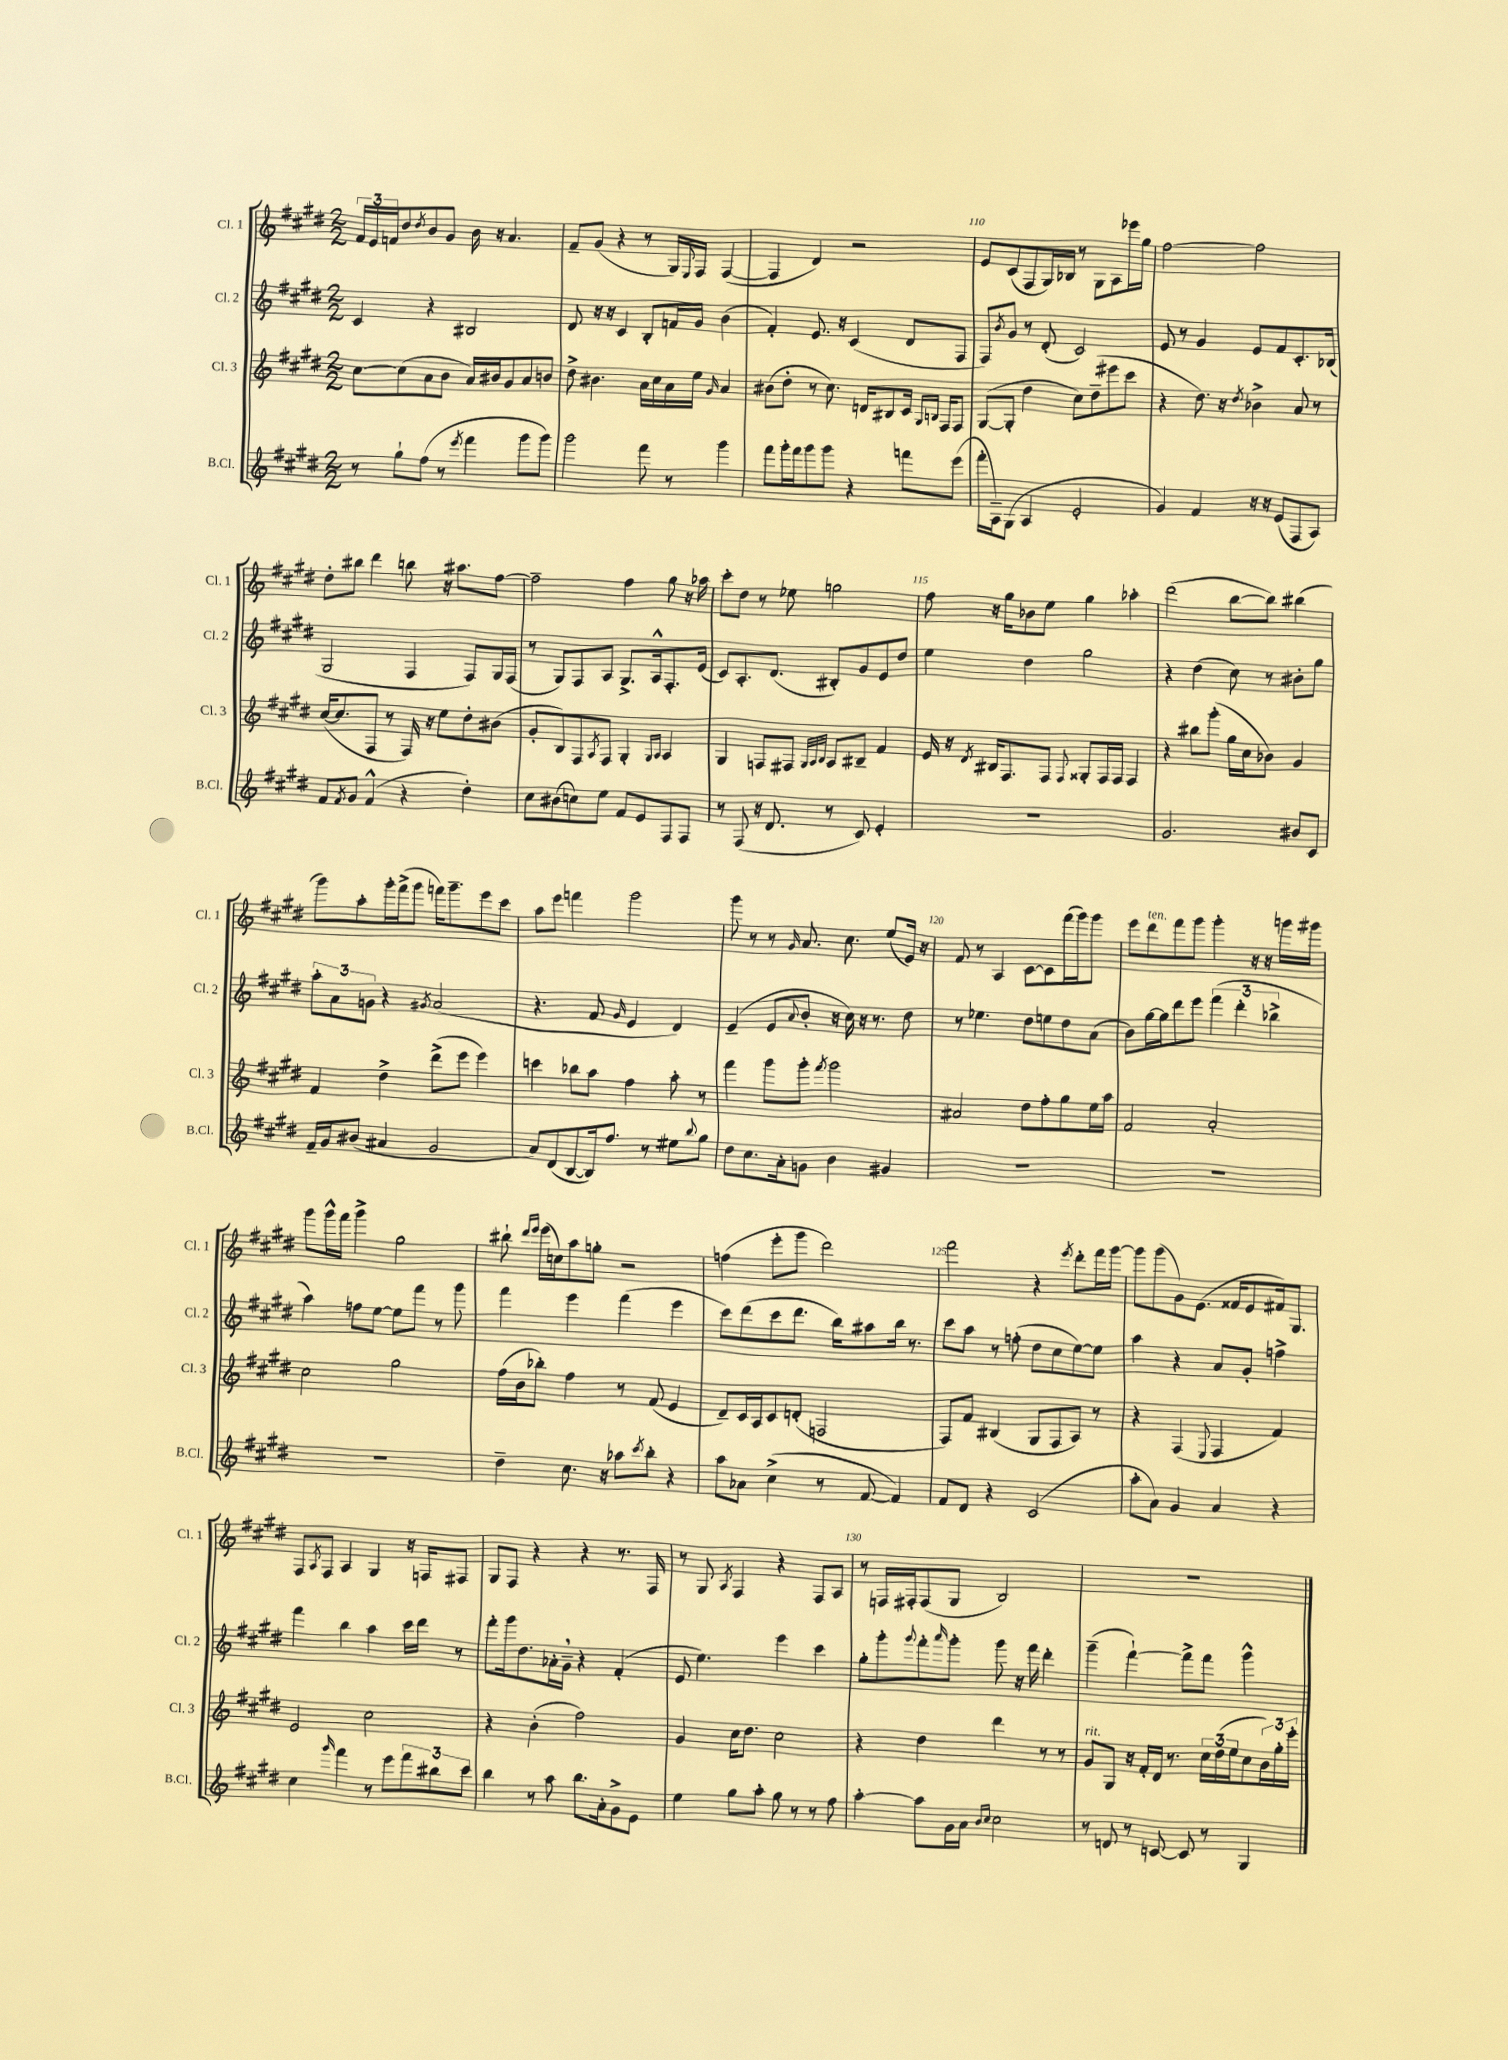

**kern	**kern	**kern	**kern
*staff4	*staff3	*staff2	*staff1
*clefG2	*clefG2	*clefG2	*clefG2
*k[f#c#g#d#]	*k[f#c#g#d#]	*k[f#c#g#d#]	*k[f#c#g#d#]
*M2/2	*M2/2	*M2/2	*M2/2
8r	[8cc#	4c#	24f#
.	.	.	24e
.	.	.	24f
8gg#`	(8cc#]	.	8dd#
.	.	.	8qdd#
(8ff#	8a	4r	8b
8r	8b	.	8g#
8qeee	.	.	.
4fff#	16a)	2B#	16b
.	16b#	.	16r
.	8g#	.	4.a
8ggg#	8a	.	.
8ggg#)	8b	.	.
=	=	=	=
2ggg#	8dd#^	8d#	8f#~
.	4.b#	16r	(8g#
.	.	16r	.
.	.	4c#	4r
8fff#	16a	8B'	8r
.	16cc#	.	.
8r	16a	16f	16G#)
.	.	.	8qqE
.	16ee	16g#	16F#
.	16qqg#	.	.
4ggg#	4a	(4b	([4F#
=	=	=	=
8fff#	(8b#	4f#')	4F#]
16ggg#'	8dd#'	.	.
16fff#	.	.	.
8ggg#	8r	8.e	4d#)
8ggg#	8.cc#)	.	.
.	.	16r	.
4r	.	(4c#	2r
.	16d	.	.
.	8B#	.	.
8fff	16c#	8d#	.
.	16qqG#	.	.
.	16qqB	.	.
.	16F#	.	.
(8eee	8F#	8F#	.
=	=	=	=
16fff#'	([8G#	8F#)	8e
16A~)	.	.	.
.	.	8qb	.
(8G#	8G#']	8g#	(8c#
4A	4dd#	8r	8F#
.	.	(8d#'	16G#)
.	.	.	16B-
2e'	8cc#)	2c#)	8r
.	(8dd#~	.	8G#
.	8eee#	.	8A
.	8ccc#	.	16eee-
.	.	.	16gg#
=	=	=	=
4g#)	4r	8e	[2ff#
.	.	8r	.
4f#	8.dd#)	4g#	.
.	16r	.	.
.	8qdd#	.	.
16r	4b-^	8e	2ff#]
16r	.	.	.
(8e	.	8f#	.
8F#	8a	8.c#'	.
8A)	8r	.	.
.	.	(16B-	.
=	=	=	=
8f#	([16cc#	2G#	8dd#'
.	8.cc#]	.	.
8qf#	.	.	.
8g#	.	.	8bb#
(4f#^^	8F#	.	4ddd#
.	8r	.	.
4r	16F#)	4F#	8bb
.	16r	.	.
.	8ee	.	16r
.	.	.	8.aa#
4dd#')	8dd#'	8F#)	.
.	(8b#	16G#	[8ff#
.	.	(16F#	.
=	=	=	=
8cc#	8g#'	8r	2ff#~]
(8b#	8B)	8G#)	.
8cc)	8F#	8F#	.
.	8qA	.	.
8ee	8F#	8A	.
8f#	4G#'	8.G#^	4ff#
8e	.	.	.
.	.	16A^^	.
.	16qqG#	.	.
.	16qqA	.	.
8F#	4A	8.F#'	8gg#
8F#	.	.	16r
.	.	(16e	16aa-
=	=	=	=
8r	4G#	8c#)	8ccc#'
(8F#	.	8.A'	8dd#
16r	8F	.	8r
8.d#	.	(8.d#	.
.	8F#	.	8ee-
.	32qqG#	.	.
.	32qqA	.	.
.	32qqB	.	.
8r	8A	8B#')	2gg
8c#)	8B#~	8g#	.
4e'	4f#	8e	.
.	.	8dd#	.
=	=	=	=
1r	16e	4ee	8ff#
.	16r	.	.
.	8qd#	.	.
.	16B#	.	16r
.	8.F#	.	16gg#
.	.	4dd#	8b-
.	8F#	.	8ee
.	8qqF#	.	.
.	8G##'	2gg#	4gg#
.	16F#	.	.
.	16F#	.	.
.	4F#	.	4aa-'
=	=	=	=
2.g#	4r	4r	(2ddd#
.	8bb#	(4dd#	.
.	(8ggg#'	.	.
.	16gg#	8cc#)	[8bb
.	16cc#	.	.
.	8b-)	8r	8bb])
8b#	4g#	8b#'	(4bb#
8c#	.	8gg#	.
=	=	=	=
16f#~	4f#	12aa'	8ggg#)
16g#	.	.	.
.	.	12a	.
(8b#	.	.	8aa'
.	.	12g	.
4a#	4dd#^	4r	16ggg#'
.	.	.	(16fff#^
.	.	.	8ggg#
.	.	8qg#	.
2g#	(8ddd#^	(2a	16fff)
.	.	.	8.ggg#~
.	8eee	.	.
.	4eee)	.	8eee
.	.	.	8ccc#
=	=	=	=
8a)	4ccc	4.r	8aa
(8d#	.	.	8eee
[8B	8bb-	.	4fff
16B])	8aa	8f#	.
8.ff#	.	.	.
.	.	16qqg#	.
.	4ff#	4e	2ggg#
8r	.	.	.
8ee#	8aa'	4d#)	.
8qqbb	.	.	.
8gg#	8r	.	.
=	=	=	=
8dd#	4fff#	(4e~	8ggg#
8.cc#	.	.	8r
.	8ggg#	8e	8r
16a'	.	.	.
.	.	8qqa	16qqg#
8g	8ggg#'	8b'	8.a
.	8qfff#	.	.
4b	2ggg#	16r	.
.	.	16cc#)	8.cc#
.	.	16r	.
.	.	8.r	.
4g#	.	.	(8ee
.	.	8dd#	16e)
.	.	.	16r
=	=	=	=
1r	2a#	8r	8f#
.	.	4.ee-	8r
.	.	.	4A
.	8dd#	8dd#	[8c#
.	8ff#'	8ee	8c#]
.	8gg#	8dd#	(16fff#
.	.	.	16ggg#)
.	16ee	(8a	8ggg#
.	16aa	.	.
=	=	=	=
1r	2f#	8b)	8eee
.	.	[16gg#	8ddd#
.	.	16gg#]	.
.	.	8ddd#	8fff#
.	.	8eee	8ggg#
.	2a'	(6fff#	4ggg#'
.	.	6ddd#'	.
.	.	.	16r
.	.	.	16r
.	.	6bb-^	.
.	.	.	16ggg
.	.	.	16ggg#
=	=	=	=
1r	2cc#	4aa)	8ggg#
.	.	.	16ggg#^^
.	.	.	16fff#
.	.	8ff	4ggg#^
.	.	[8ee	.
.	2gg#	8ee]	2gg#
.	.	8fff#	.
.	.	8r	.
.	.	8ggg#	.
=	=	=	=
4dd#~	(16ff#	4fff#	8bb#`
.	16b	.	.
.	.	.	16qqddd#
.	.	.	16qqeee
.	8bb-')	.	(16eee
.	.	.	16cc)
8.cc#	4ff#	4eee	8aa
.	.	.	8gg'
16r	.	.	.
8aa-	8r	(4fff#	2r
8qccc#	.	.	.
8bb'	(8f#	.	.
4r	4e	4eee	.
=	=	=	=
8aa	8d#~)	8ccc#)	(4ff
8a-	16c#	(8ddd#	.
.	16A	.	.
(4cc#^	8c#	8ccc#	8eee'
.	(8d'	8.ddd#	8ggg#
8r	2F	.	2ddd#)
.	.	16bb)	.
[8f#	.	8aa#	.
4f#])	.	16bb	.
.	.	8.r	.
=	=	=	=
8f#	8F#)	8ccc#	2fff#
8d#	8f#	8aa	.
4r	(4B#	8r	.
.	.	(8ff'	.
(2c#	8G#	8dd#	4r
.	8F#	8cc#	.
.	.	.	8qeee
.	8A)	[8ee)	8ddd#'
.	8r	8ee]	16fff#
.	.	.	[16ggg#
=	=	=	=
8aa'	4r	4aa	8ggg#]
8a)	.	.	(8ggg#
4g#	(4F#	4r	8g#)
.	.	.	(8.e
.	8qqE	.	.
4a	4F#	8a	.
.	.	.	16f##
.	.	8g#'	8e
4r	4f#)	4ff^	16f#)
.	.	.	8.G#
=	=	=	=
4cc#	2e	4fff#	8F#
.	.	.	8qA
.	.	.	8F#
16qqggg#	.	.	.
4fff#	.	4bb	4A
8r	2cc#	4aa	4G#
8eee	.	.	.
12fff#	.	16ccc#	16r
.	.	16ddd#	16F
12bb#	.	.	.
.	.	8r	8F#
12ccc#	.	.	.
=	=	=	=
4bb	4r	8fff#'	8G#
.	.	16ggg#	8F#
.	.	8.dd#	.
8r	(4b'	.	4r
8aa	.	16a-'	.
.	.	16g#~	.
8.bb	2ff#)	4r	4r
16a'	.	.	.
8g#^	.	(4f#'	8.r
8e	.	.	.
.	.	.	16F#
=	=	=	=
4ee	4g#	8e	8r
.	.	4.ee)	8G#
.	.	.	8qA
8gg#	16cc#	.	4F#
.	8.dd#	.	.
8aa'	.	.	.
8gg#	2cc#	4eee	4r
8r	.	.	.
8r	.	4ccc#	8F#
8ff#	.	.	8A
=	=	=	=
[4aa'	4r	8gg#'	8r
.	.	8ggg#'	16F
.	.	.	16F#'
.	.	8qqggg#	.
8aa]	4dd#	8fff#'	(8F#
.	.	16qqaaa	.
16g#	.	8ggg#'	8G#
16a	.	.	.
16qqb	.	.	.
16qqcc#	.	.	.
2cc#	4ddd#	8ggg#	2B)
.	.	16r	.
.	.	16fff#	.
.	8r	4ddd#'	.
.	8r	.	.
=	=	=	=
8r	8g#	(4ggg#~	1r
8d	8G#	.	.
8r	16r	[4fff#`)	.
.	16f#'	.	.
[8c	16d#	.	.
.	8.r	.	.
8c]	.	8fff#^]	.
8r	24cc#	8fff#	.
.	(24dd#	.	.
.	24ee	.	.
4G#	8cc#	4ggg#^^	.
.	24b)	.	.
.	24gg#'	.	.
.	24eee'	.	.
==	==	==	==
*-	*-	*-	*-
